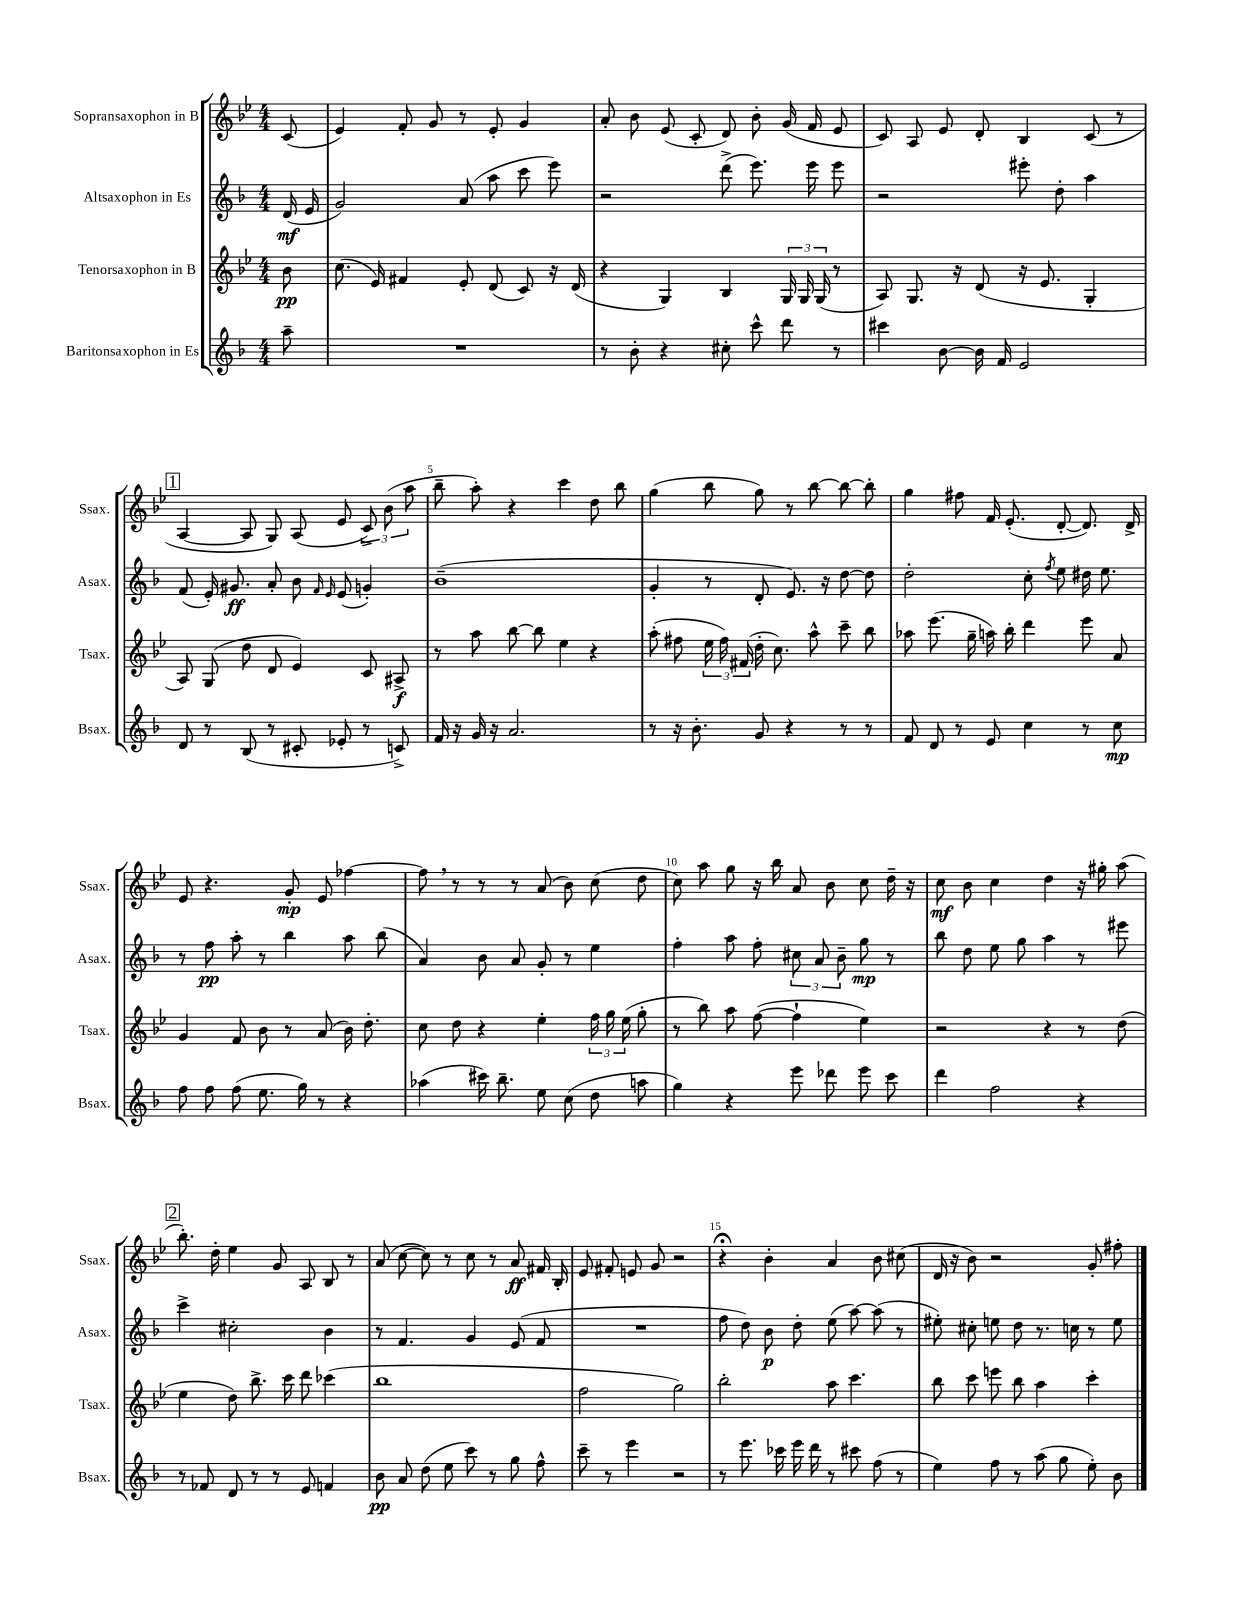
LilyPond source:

<<
\new StaffGroup <<
\new Staff = "s0" \with { instrumentName = "Sopransaxophon in B" shortInstrumentName = "Ssax." } {
    \clef treble \key bes \major \numericTimeSignature \time 4/4 \partial 8
    \autoBeamOff c'8( |
    ees'4) f'8-. g'8 r8 ees'8-. g'4 |
    a'8-. bes'8 ees'8( c'8-. d'8) bes'8-. g'16( f'16 ees'8 |
    c'8) a8 ees'8 d'8-. bes4 c'8( r8 |
    \mark \markup { \box "1" } a4~ a8 g8) a8( ees'8 \tuplet 3/2 { c'8->) bes'8( a''8 } |
    bes''8-- a''8-.) r4 c'''4 d''8 bes''8 |
    g''4( bes''8 g''8) r8 bes''8~ bes''8~ bes''8-. |
    g''4 fis''8 f'16 ees'8.-.( d'8~-. d'8.) d'16-> |
    ees'8 r4. g'8-.\mp ees'8 fes''4~ |
    fes''8 \breathe r8 r8 r8 a'8( bes'8) c''8( d''8 |
    c''8) a''8 g''8 r16 bes''16 a'8 bes'8 c''8 d''16-- r16 |
    c''8\mf bes'8 c''4 d''4 r16 gis''16-. a''8( |
    \mark \markup { \box "2" } bes''8.-.) d''16-. ees''4 g'8 a8 bes8 r8 |
    a'8( c''8~ c''8) r8 c''8 r8 a'8\ff fis'16 bes16-. |
    ees'8 fis'8-. e'8 g'8 r2 |
    r4\fermata bes'4-. a'4 bes'8 cis''8( |
    d'16 r16 bes'8) r2 g'8-. fis''8-. \bar "|." |
}
\new Staff = "s1" \with { instrumentName = "Altsaxophon in Es" shortInstrumentName = "Asax." } {
    \clef treble \key f \major \numericTimeSignature \time 4/4 \partial 8
    \autoBeamOff d'16\mf( e'16 |
    g'2) a'8( a''8 c'''8 e'''8) |
    r2 d'''8->( e'''8.) e'''16 e'''8 |
    r2 eis'''8-. d''8-. a''4 |
    \mark \markup { \box "1" } f'8( e'16-.) gis'8.\ff a'8-. bes'8 \grace { f'16 e'16 } e'8( g'4-.) |
    bes'1--( |
    g'4-. r8 d'8-. e'8.) r16 d''8~ d''8 |
    d''2-. c''8-. \acciaccatura { f''8 } e''8 dis''16 e''8. |
    r8 f''8\pp a''8-. r8 bes''4 a''8 bes''8( |
    a'4) bes'8 a'8 g'8-. r8 e''4 |
    f''4-. a''8 f''8-. \tuplet 3/2 { cis''8 a'8 bes'8-- } g''8\mp r8 |
    bes''8 d''8 e''8 g''8 a''4 r8 eis'''8 |
    \mark \markup { \box "2" } c'''4-> cis''2-. bes'4 |
    r8 f'4. g'4 e'8( f'8 |
    R1 |
    f''8 d''8) bes'8\p d''8-. e''8( a''8~) a''8( r8 |
    eis''8-.) cis''8-. e''8 d''8 r8. c''16 r8 e''8 \bar "|." |
}
\new Staff = "s2" \with { instrumentName = "Tenorsaxophon in B" shortInstrumentName = "Tsax." } {
    \clef treble \key bes \major \numericTimeSignature \time 4/4 \partial 8
    \autoBeamOff bes'8\pp |
    c''8.( ees'16) fis'4 ees'8-. d'8( c'8) r16 d'16( |
    r4 g4) bes4 \tuplet 3/2 { g16 g16 g16( } r8 |
    a8) g8. r16 d'8( r16 ees'8. g4-. |
    \mark \markup { \box "1" } a8) g8( d''8 d'8 ees'4) c'8 ais8->\f |
    r8 a''8 bes''8~ bes''8 ees''4 r4 |
    a''8-.( fis''8 \tuplet 3/2 { ees''16 fis''16) fis'16( } d''16-. c''8.) a''8-^ c'''8-- bes''8 |
    aes''8 ees'''8.( g''16-- a''16) bes''16-. d'''4 ees'''8 a'8 |
    g'4 f'8 bes'8 r8 a'8( bes'16) d''8.-. |
    c''8 d''8 r4 ees''4-. \tuplet 3/2 { f''16 g''16 ees''16( } g''8-. |
    r8 bes''8) a''8 f''8~( f''4-! ees''4) |
    r2 r4 r8 d''8( |
    \mark \markup { \box "2" } ees''4 d''8) bes''8.-> c'''16 d'''8 ces'''4( |
    bes''1 |
    f''2 g''2) |
    bes''2-. a''8 c'''4. |
    bes''8 c'''8 e'''8 bes''8 a''4 c'''4-. \bar "|." |
}
\new Staff = "s3" \with { instrumentName = "Baritonsaxophon in Es" shortInstrumentName = "Bsax." } {
    \clef treble \key f \major \numericTimeSignature \time 4/4 \partial 8
    \autoBeamOff a''8-- |
    R1 |
    r8 bes'8-. r4 cis''8-. c'''8-^ d'''8 r8 |
    cis'''4 bes'8~ bes'16 f'16 e'2 |
    \mark \markup { \box "1" } d'8 r8 bes8( r8 cis'8-. ees'8-. r8 c'8->) |
    f'16 r16 g'16 r16 a'2. |
    r8 r16 bes'8.-. g'8 r4 r8 r8 |
    f'8 d'8 r8 e'8 c''4 r8 c''8\mp |
    f''8 f''8 f''8( e''8. g''16) r8 r4 |
    aes''4( cis'''16) bes''8.-- e''8 c''8( d''8 a''8 |
    g''4) r4 e'''8 des'''8 e'''8 c'''8 |
    d'''4 f''2 r4 |
    \mark \markup { \box "2" } r8 fes'8 d'8 r8 r8 e'8 f'4 |
    bes'8\pp a'8 d''8( e''8 c'''8) r8 g''8 f''8-^ |
    c'''8-- r8 e'''4 r2 |
    r8 e'''8. ces'''16 e'''16 d'''16 r8 cis'''8 f''8( r8 |
    e''4) f''8 r8 a''8( g''8 e''8-.) bes'8 \bar "|." |
}
>>
>>
\layout { \context { \Score \override BarNumber.break-visibility = ##(#f #t #t) barNumberVisibility = #(every-nth-bar-number-visible 5) } }
